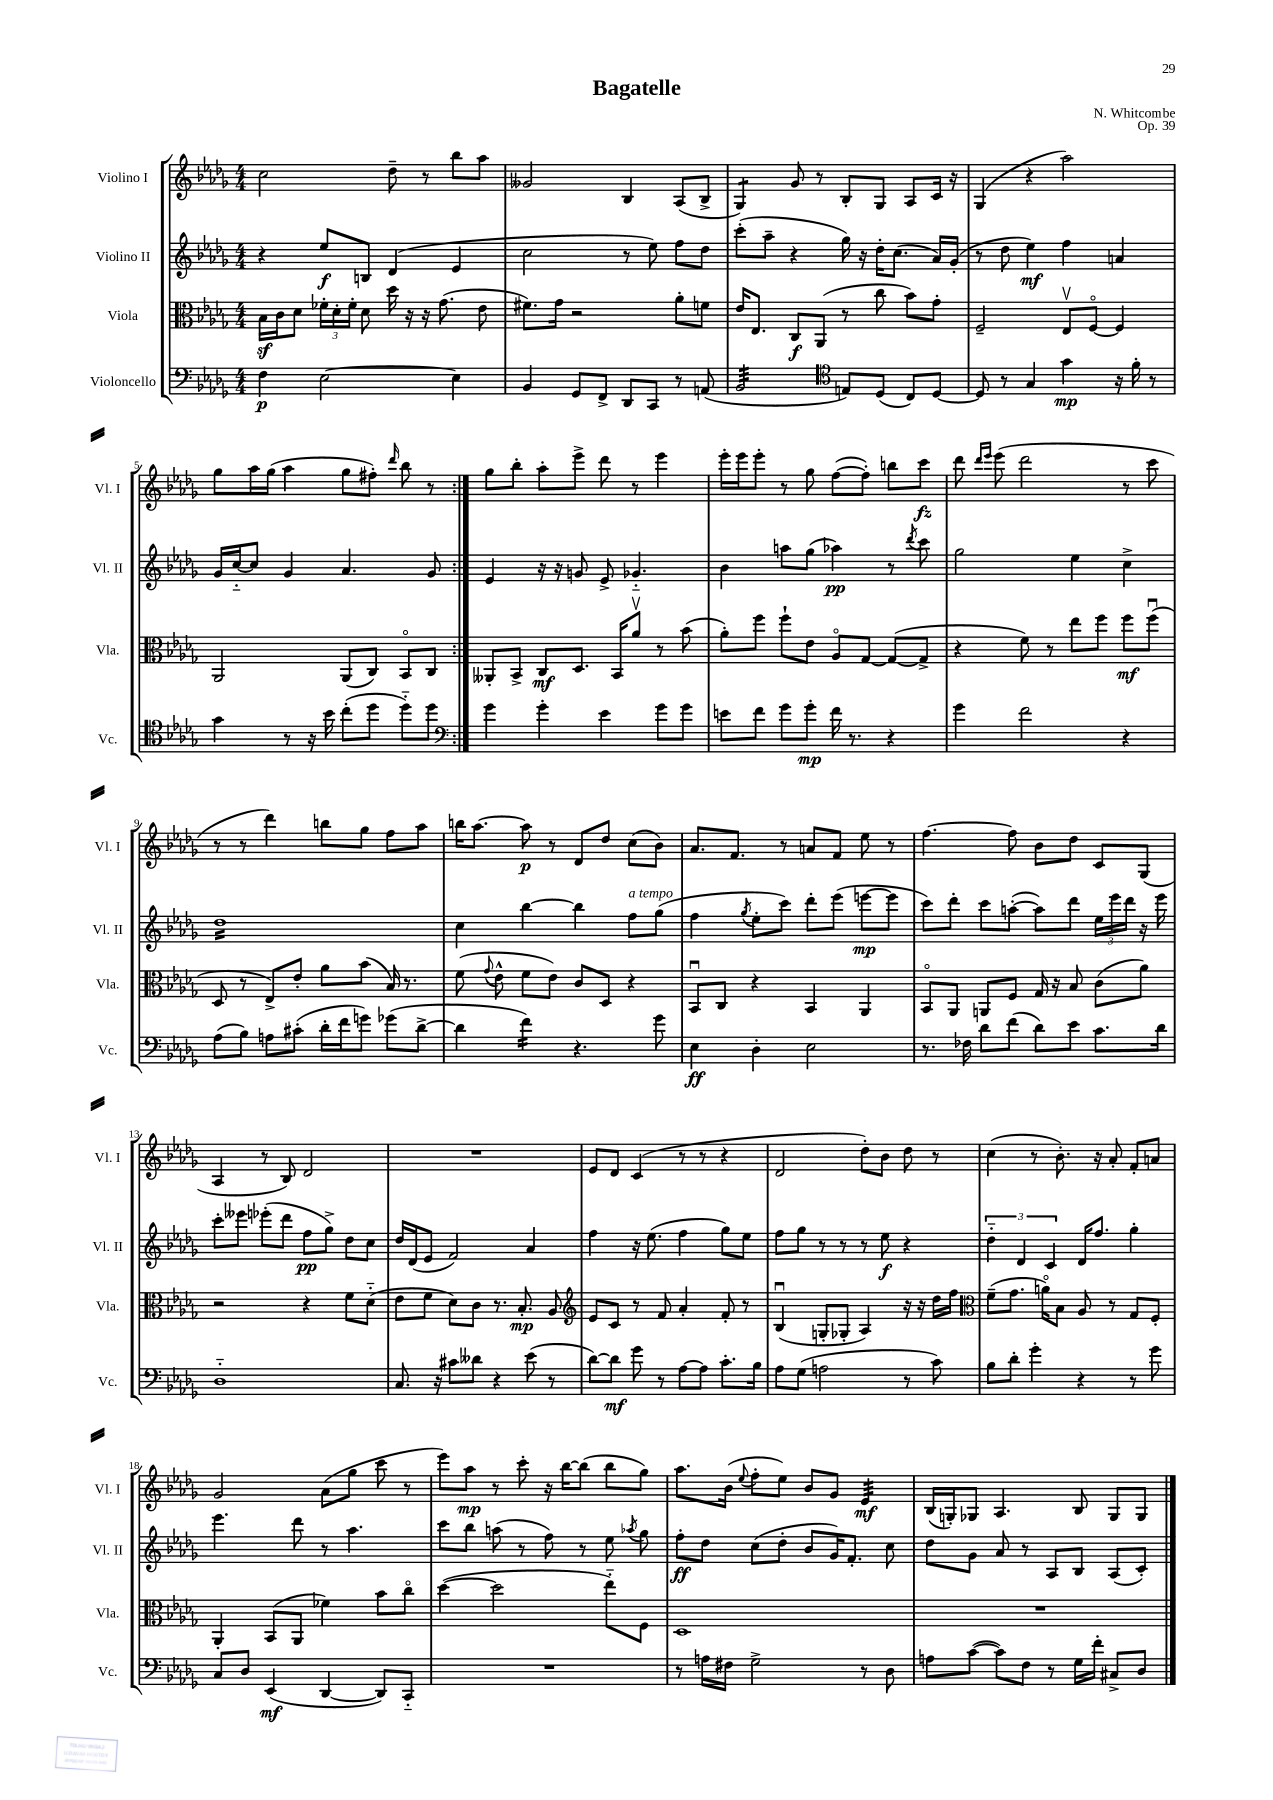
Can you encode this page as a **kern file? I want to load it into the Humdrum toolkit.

**kern	**kern	**kern	**kern
*staff4	*staff3	*staff2	*staff1
*clefF4	*clefC3	*clefG2	*clefG2
*k[b-e-a-d-g-]	*k[b-e-a-d-g-]	*k[b-e-a-d-g-]	*k[b-e-a-d-g-]
*M4/4	*M4/4	*M4/4	*M4/4
4F\	16B-\LL	4r	2cc\
.	16c\J	.	.
.	8d-\J	.	.
[2E-\	24f-'\LL	8ee-/L	.
.	24d-'\	.	.
.	24f-'\JJ	.	.
.	8d-\	8B/J	.
.	16dd-\	(4d-/	8dd-~\
.	16r	.	.
.	16r	.	8r
.	(8.g-\	.	.
4E-\]	.	4e-/	8bb-\L
.	8e-\	.	8aa-\J
=	=	=	=
4BB-/	8.f#\L)	2cc\	2g--/
.	16g-\Jk	.	.
8GG-/L	2r	.	.
8FF^/J	.	.	.
8DD-/L	.	8r	4B-/
8CC/J	.	8ee-\)	.
8r	8a-'\L	8ff\L	(8A-/L
(8AA/	8f\J	8dd-\J	8B-^/J
=	=	=	=
2BB-/	16e-/LK	(8ccc'\L	4G-/)
.	8.E-/J	.	.
.	.	8aa-~\J	.
.	8C/L	4r	8g-/
.	(8AA-/J	.	8r
*clefC4	*	*	*
8E/L)	8r	16gg-\)	8B-'/L
.	.	16r	.
(8D-/J	8cc\	16dd-'\LK	8G-/J
.	.	(8.cc\J	.
8C/L)	8b-\L)	.	8A-/L
[8D-/J	8g-'\J	16a-/LL)	16c/Jk
.	.	(16g-'/JJ	16r
=	=	=	=
8D-/]	2F~/	8r	(4G-/
8r	.	8dd-\	.
4G-/	.	4ee-\)	4r
4g-\	8E-v/L	4ff\	2aa-\)
.	[8Fo/J	.	.
16r	4F/]	4a/	.
16f'\	.	.	.
8r	.	.	.
=	=	=	=
4g-\	2AA-/	16g-/LL	8gg-\L
.	.	[16cc'~/J	.
.	.	8cc/]J	16aa-\L
.	.	.	(16gg-\JJ
8r	.	4g-/	4aa-\
16r	.	.	.
16b-\	.	.	.
(8cc'\L	(8AA-/L	4.a-/	8gg-\L
8dd-\J	8C/J)	.	8ff#'\J)
.	.	.	16qqddd-/
8dd-'~\L)	8BB-o/L	.	8bb-\
8dd-\J	8C/J	8g-/	8r
=:|!	=:|!	=:|!	=:|!
*clefF4	*	*	*
4g-\	8AA--'/L	4e-/	8gg-\L
.	8BB-^/J	.	8bb-'\J
4g-'\	8C/L	16r	8aa-'\L
.	.	16r	.
.	8.D-/J	8g/	8eee-^\J
4e-\	.	8e-^/	8ddd-\
.	16BB-/LK	.	.
.	8a-v/J	4.g-'~/	8r
8g-\L	8r	.	4eee-\
8g-\J	(8b-\	.	.
=	=	=	=
8e\L	8a-'\L)	4b-\	16eee-'\LL
.	.	.	16eee-\J
8f\J	8ff\J	.	8eee-'\J
8g-\L	8ff`\L	8aa\L	8r
8g-'\J	8e-\J	(8gg-\J	8gg-\
16f\	8A-o/L	4aa-\)	([8ff\L
8.r	.	.	.
.	[8G-/J	.	8ff'\]J)
4r	(8G-/_L	8r	8bb\L
.	.	8qddd-/	.
.	8G-^/]J	8ccc\	8ccc\J
=	=	=	=
4g-\	4r	2gg-\	8ddd-\
.	.	.	16qqddd-/LL
.	.	.	16qqeee-/JJ
.	.	.	(8eee-\
2f\	8f\)	.	2ddd-\
.	8r	.	.
.	8ee-\L	4ee-\	.
.	8ff\J	.	.
4r	8ff\L	4cc^\	8r
.	(8ffu\J	.	8ccc\
=	=	=	=
(8A-\L	8D-/	1dd-	8r
8B-\J)	8r	.	8r
8A\L	8E-^/L)	.	4ddd-\)
(8c#'\J	8e-'/J	.	.
16d-'\LL	8a-\L	.	8bb\L
16f\J	.	.	.
8g\J)	(8b-\J	.	8gg-\J
(8g-\L	16B-/)	.	8ff\L
.	8.r	.	.
[8d-^\J	.	.	8aa-\J
=	=	=	=
4d-\]	(8f\	4cc\	16bb\LK
.	.	.	[8.aa-\J
.	8qqg-/	.	.
.	8e-^^\	.	.
4f\)	8f\L	[4bb-\	8aa-\]
.	8e-\J)	.	8r
4.r	8c/L	4bb-\]	8d-/L
.	8D-/J	.	8dd-/J
.	4r	8ff\L	(8cc\L
8g-\	.	(8gg-\J	8b-\J)
=	=	=	=
4E-\	8BB-u/L	4ff\	8.a-/L
.	8C/J	.	.
.	.	.	8.f/J
.	.	8qgg-/	.
4D-'\	4r	8ee-'\L	.
.	.	8ccc\J)	8r
2E-\	4BB-/	8ddd-'\L	8a/L
.	.	(8eee-\J	8f/J
.	4AA-/	[8eee\L	8ee-\
.	.	8eee\]J	8r
=	=	=	=
8.r	8BB-o/L	8ccc\L)	[4.ff\
.	8AA-/J	8ddd-'\J	.
16F-\	.	.	.
8d-\L	8AA/L	8ccc\L	.
(8f\J	8F/J	([8aa'\J	8ff\]
8d-\L)	16G-/	8aa\]L)	8b-\L
.	16r	.	.
8e-\J	8B-/	8ddd-\J	8dd-\J
8.c\L	(8c\L	24ee-\LL	8c/L
.	.	24eee-\	.
.	.	24ddd-\JJ	.
.	8a-\J)	16r	(8G-/J
16d-\Jk	.	16eee-\	.
=	=	=	=
1D-'~	2r	8ccc'\L	4A-/
.	.	8eee--\J	.
.	.	(8eee-'\L	8r
.	.	8ddd-\J	8B-/)
.	4r	8ff\L	2d-/
.	.	8gg-^\J)	.
.	8f\L	8dd-\L	.
.	(8d-'~\J	8cc\J	.
=	=	=	=
8.C/	8e-\L	16dd-/LL	1r
.	.	(16d-/J	.
.	8f\J	8e-/J	.
16r	.	.	.
8c#\L	8d-\L)	2f/)	.
8d--\J	8c\J	.	.
4r	8.r	.	.
.	8.B-'/	.	.
(8e-\	.	4a-/	.
8r	8A-/	.	.
=	=	=	=
*	*clefG2	*	*
[8d-\L)	8e-/L	4ff\	8e-/L
8d-\]J	8c/J	.	8d-/J
8g-\	8r	16r	(4c/
.	.	(8.ee-\	.
8r	8f/	.	.
[8A-\L	4a-'/	4ff\	8r
8A-\]J	.	.	8r
8.c'\L	8f'/	8gg-\L)	4r
.	8r	8ee-\J	.
16B-\Jk	.	.	.
=	=	=	=
8A-\L	(4B-u/	8ff\L	2d-/
(8G-\J	.	8gg-\J	.
2A\	8G'/L	8r	.
.	8G-'/J	8r	.
.	4A-/)	8r	8dd-'\L)
.	.	8ee-\	8b-\J
8r	16r	4r	8dd-\
.	16r	.	.
8c\)	16dd-\LL	.	8r
.	16ff\JJ	.	.
=	=	=	=
*	*clefC3	*	*
8B-\L	(8f~\L	6dd-'~\	(4cc\
8d-'\J	8.g-\J	.	.
.	.	6d-/	.
4g-'\	.	.	8r
.	16ao\LK)	.	.
.	.	6c/	.
.	8B-\J	.	8.b-'\)
4r	8A-/	16d-/LK	.
.	.	8.ff/J	16r
.	8r	.	8a-'/
8r	8G-/L	4gg-'\	8f'/L
8g-\	8F'/J	.	8a/J
=	=	=	=
8C/L	4AA-'/	4.eee-\	2g-/
8D-/J	.	.	.
(4EE-/	(8BB-/L	.	.
.	8AA-/J	8ddd-\	.
[4DD-/	4f-\)	8r	(8a-\L
.	.	4.aa-\	8gg-\J
8DD-/]L)	8b-\L	.	8ccc\
8CC'~/J	8cco\J	.	8r
=	=	=	=
1r	([4dd-\	8ccc\L	8eee-\L)
.	.	8bb-\J	8aa-\J
.	2dd-\]	(8aa\	8r
.	.	8r	8ccc'\
.	.	8ff\)	16r
.	.	.	[16bb-\LK
.	.	8r	(8bb-\]J
.	8ee-'~\L)	8ee-\	8bb-\L
.	.	8qaa-/	.
.	8F\J	8gg-\	8gg-\J)
=	=	=	=
8r	1D-	8ff'\L	8.aa-\L
16A\LL	.	8dd-\J	.
16F#\JJ	.	.	(16b-\Jk
.	.	.	8qqee-/
2G-^\	.	(8cc\L	8ff'\L
.	.	8dd-'\J	8ee-\J)
.	.	8b-/L	8b-/L
.	.	16g-/K)	8g-/J
.	.	8.f'/J	.
8r	.	.	4e-/
8D-\	.	8cc\	.
=	=	=	=
8A\L	1r	8dd-\L	(16B-/LL
.	.	.	16G'/J)
([8c\J	.	8g-\J	8G-/J
8c\]L)	.	8a-/	4.A-/
8F\J	.	8r	.
8r	.	8A-/L	.
16G-\LL	.	8B-/J	8B-/
16f'\JJ	.	.	.
8C#^/L	.	(8A-/L	8G-/L
8D-/J	.	8c'/J)	8G-/J
==	==	==	==
*-	*-	*-	*-
